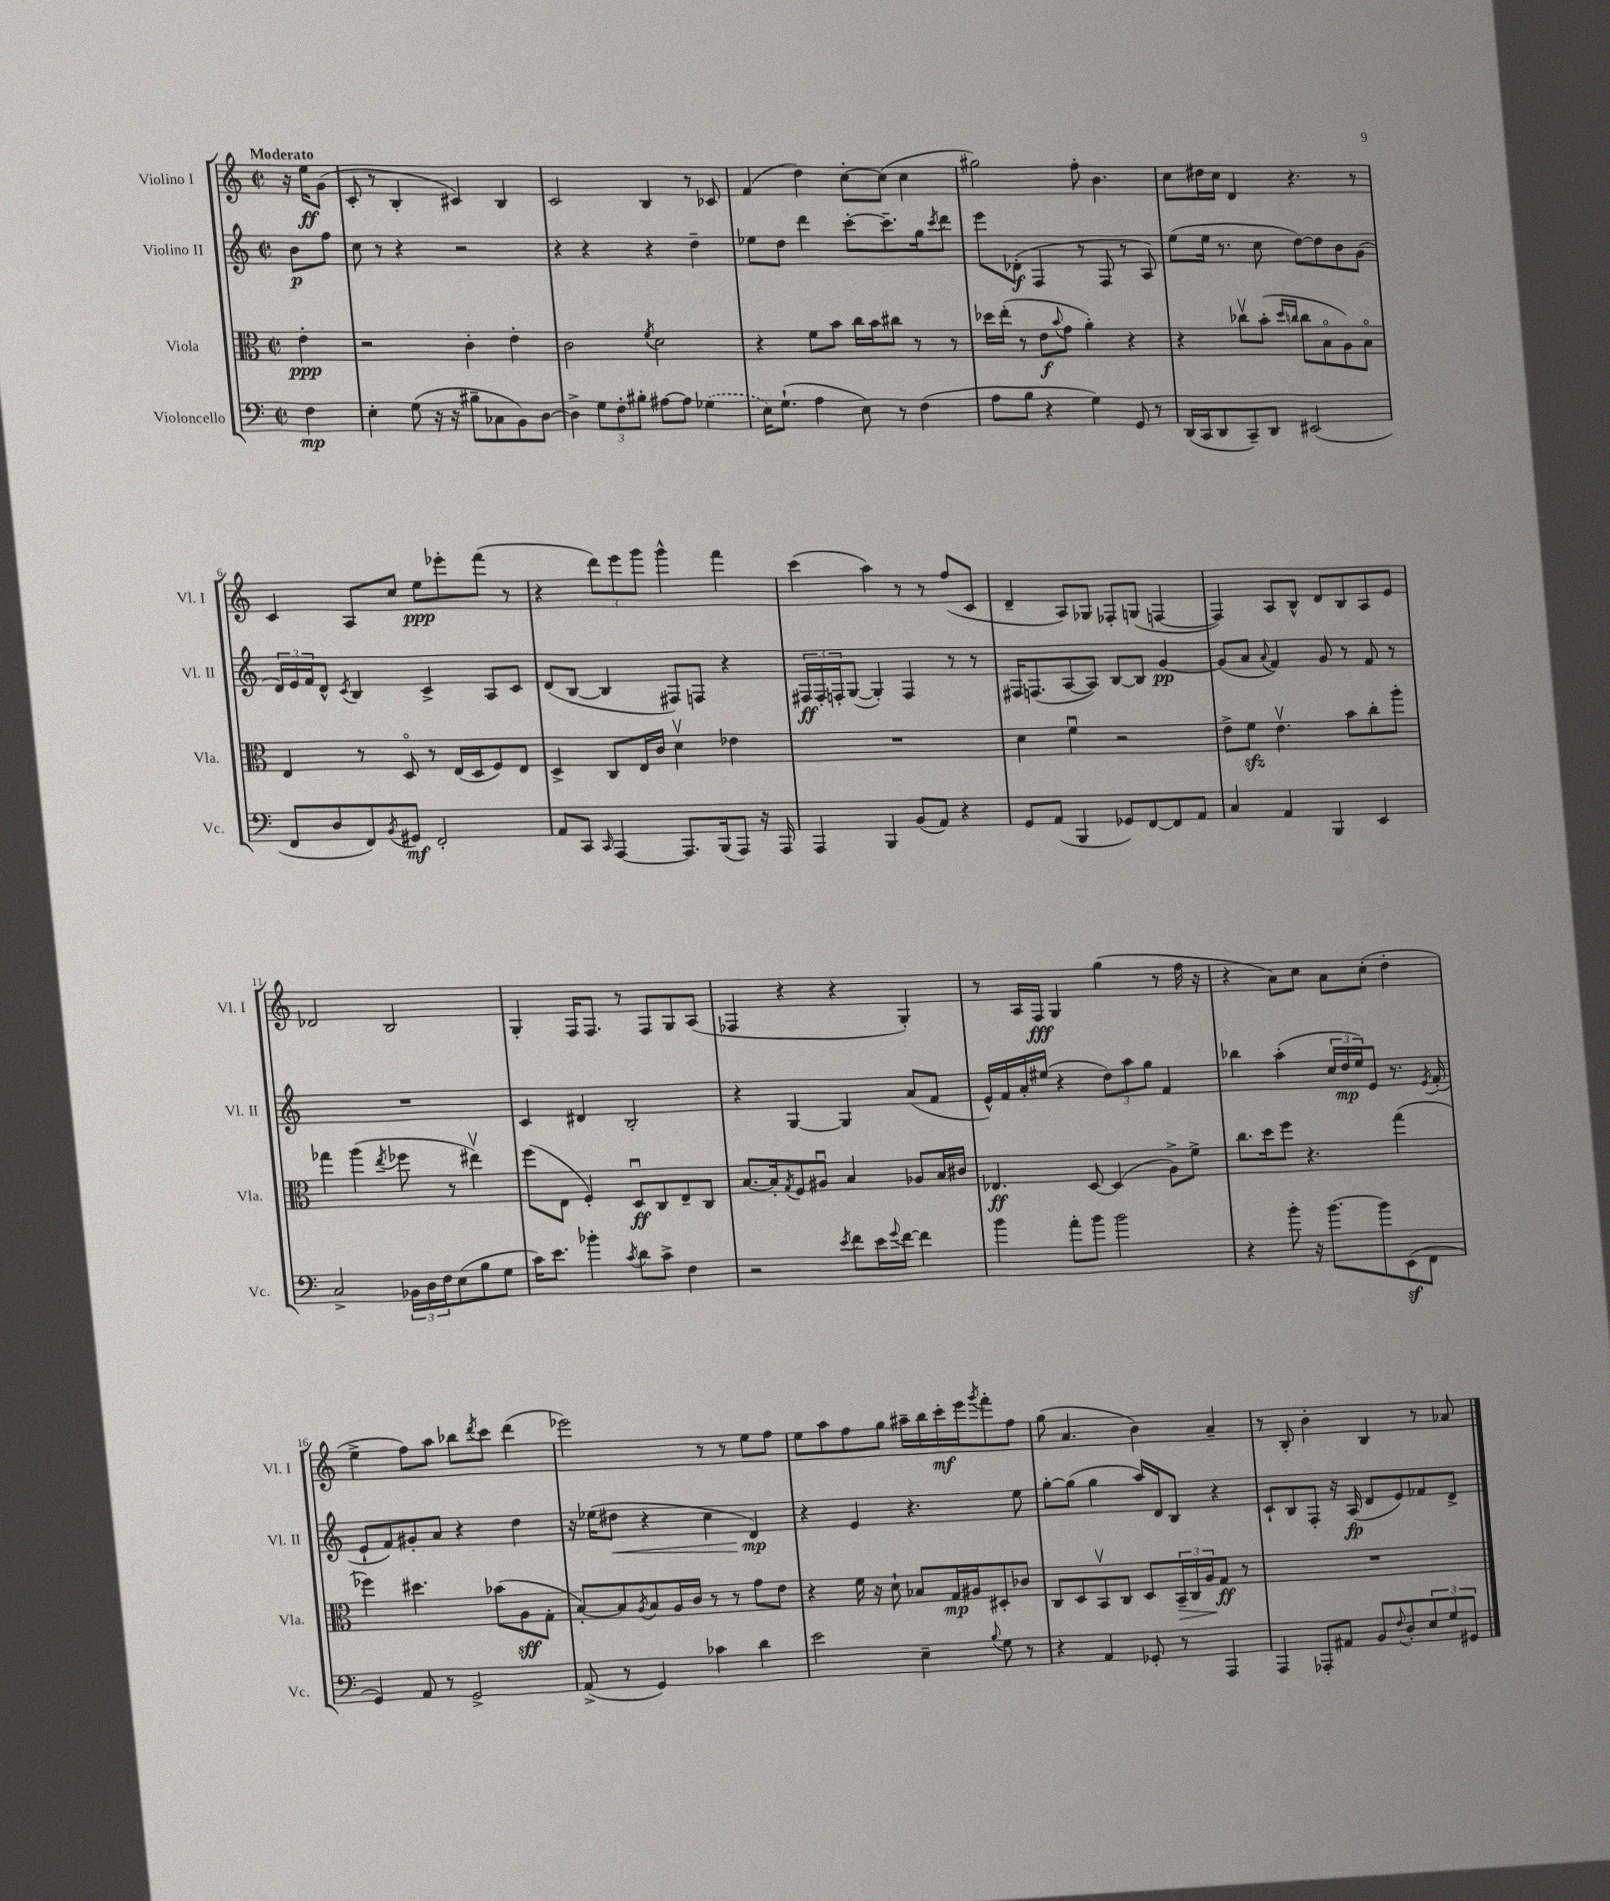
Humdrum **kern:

**kern	**dynam	**kern	**dynam	**kern	**dynam	**kern	**dynam
*part4	*part4	*part3	*part3	*part2	*part2	*part1	*part1
*staff4	*staff4	*staff3	*staff3	*staff2	*staff2	*staff1	*staff1
*I"Violoncello	*	*I"Viola	*	*I"Violino II	*	*I"Violino I	*
*I'Vc.	*	*I'Vla.	*	*I'Vl. II	*	*I'Vl. I	*
*clefF4	*	*clefC3	*	*clefG2	*	*clefG2	*
*k[]	*	*k[]	*	*k[]	*	*k[]	*
*M2/2	*	*M2/2	*	*M2/2	*	*M2/2	*
*met(c|)	*	*met(c|)	*	*met(c|)	*	*met(c|)	*
=	=	=	=	=	=	=	=
!	!	!	!	!	!	!LO:TX:a:B:t=Moderato	!
4F\	mp	4e'\	ppp	8b\L	p	16r	.
.	.	.	.	.	.	16ee\KL	ff
.	.	.	.	8ff\J	.	(8g\J	.
=1	=1	=1	=1	=1	=1	=1	=1
4E'\	.	2r	.	8cc\	.	8c'/	.
.	.	.	.	8r	.	8r	.
(8G\	.	.	.	4r	.	4B'/	.
16r	.	.	.	.	.	.	.
16r	.	.	.	.	.	.	.
8B#X~\L	.	4c'\	.	2r	.	4c#X/)	.
8C-X\	.	.	.	.	.	.	.
8BB\)	.	4e'\	.	.	.	4B/	.
[8D\J	.	.	.	.	.	.	.
=2	=2	=2	=2	=2	=2	=2	=2
4D^\]	.	2c\	.	4r	.	2c/	.
12G\L	.	.	.	4r	.	.	.
12F'\	.	.	.	.	.	.	.
12B#X'\J	.	.	.	.	.	.	.
.	.	8qf/	.	.	.	.	.
[8A#X\L	.	2d\	.	4r	.	4B/	.
8A#\J]	.	.	.	.	.	.	.
(4G-X\	.	.	.	4dd~\	.	8r	.
.	.	.	.	.	.	8c-X/	.
=3	=3	=3	=3	=3	=3	=3	=3
16E\KL)	.	4r	.	8ee-X\L	.	(4f/	.
(8.G`\J	.	.	.	.	.	.	.
.	.	.	.	8dd\J	.	.	.
4A\	.	8f\L	.	4ddd\	.	4dd\)	.
.	.	8b\J	.	.	.	.	.
8E\)	.	16cc\LL	.	[8ccc'\L	.	[8cc'\L	.
.	.	16b\J	.	.	.	.	.
8r	.	8cc#X\J	.	8.ccc~\]	.	(8cc\J]	.
(4F\	.	8r	.	.	.	4cc\	.
.	.	.	.	16gg\k	.	.	.
.	.	.	.	8qccc/	.	.	.
.	.	8r	.	8ddd\J	.	.	.
=4	=4	=4	=4	=4	=4	=4	=4
8A\L	.	16dd-X\LL	.	8eee\L	.	2gg#X\)	.
.	.	(16ee'\JJ	.	.	.	.	.
8B\J	.	8r	.	(8d-X'\J	f	.	.
4r	.	8e\L	f	4F/	.	.	.
.	.	8qqb/	.	.	.	.	.
.	.	8g\J	.	.	.	.	.
4G\)	.	4a'\)	.	8r	.	8ff'\	.
.	.	.	.	8F/	.	4.b\	.
8GG/	.	4r	.	8r	.	.	.
8r	.	.	.	8A/)	.	.	.
=5	=5	=5	=5	=5	=5	=5	=5
(16DD/LL	.	4r	.	(8ee\L	.	8cc\L	.
16CC/J	.	.	.	.	.	.	.
8DD/	.	.	.	16ee\Jk	.	16dd#X\L	.
.	.	.	.	8.r	.	16cc\JJ	.
8CC~/)	.	8cc-Xv\L	.	.	.	4d/	.
8DD/J	.	(8b'\J	.	8cc\	.	.	.
.	.	16qqdd/LL	.	.	.	.	.
.	.	16qqccn/JJ	.	.	.	.	.
(2EE#X/	.	8cc\L	.	[8dd\L)	.	4.r	.
.	.	8B\	.	8dd\]	.	.	.
.	.	8A\)	.	8b\	.	.	.
.	.	8B\J	.	(8g\J	.	8r	.
!!LO:LB:g=z
=6	=6	=6	=6	=6	=6	=6	=6
8FF/L	.	4E/	.	24d/LL)	.	4c/	.
.	.	.	.	24e/	.	.	.
.	.	.	.	24f/J	.	.	.
8D/	.	.	.	8d^^/J	.	.	.
.	.	.	.	8qc/	.	.	.
8FF/)	.	8r	.	4B/	.	8A/L	.
8qBB/	.	.	.	.	.	.	.
8GG#X/J	mf	8D/	.	.	.	8cc/J	.
2FF'/	.	8r	.	4c^/	.	8ee\L	ppp
.	.	(16E/LL	.	.	.	8eee-X'\	.
.	.	16D/J	.	.	.	.	.
.	.	8F/)	.	8A/L	.	(8fff\J	.
.	.	8E/J	.	8c/J	.	8r	.
=7	=7	=7	=7	=7	=7	=7	=7
8AA/L	.	4D^/	.	(8d/L	.	4r	.
8CC/J	.	.	.	[8B/J	.	.	.
16qqCC/	.	.	.	.	.	.	.
[4AAA/	.	8C/L	.	4B/]	.	12ddd\L)	.
.	.	.	.	.	.	12eee\	.
.	.	16E/L	.	.	.	.	.
.	.	.	.	.	.	12ggg\J	.
.	.	16c/JJ	.	.	.	.	.
8.AAA/L]	.	4dv\	.	8F#X/L)	.	4ggg^^\	.
.	.	.	.	8Fn/J	.	.	.
(16BBB/k	.	.	.	.	.	.	.
8AAA/J)	.	4e-X\	.	4r	.	4fff\	.
16r	.	.	.	.	.	.	.
16AAA/	.	.	.	.	.	.	.
=8	=8	=8	=8	=8	=8	=8	=8
4AAA/	.	1r	.	24F#X/LL	ff	(4ccc\	.
.	.	.	.	24F#'/	.	.	.
.	.	.	.	24Fn'/J	.	.	.
.	.	.	.	([8G/J	.	.	.
4BBB/	.	.	.	4G'/])	.	4aa\)	.
(8BB/L	.	.	.	4F/	.	8r	.
8AA/J)	.	.	.	.	.	8r	.
4r	.	.	.	8r	.	(8ff/L	.
.	.	.	.	8r	.	8c/J	.
=9	=9	=9	=9	=9	=9	=9	=9
8GG/L	.	4d\	.	16F#X/KL	.	4d~/	.
.	.	.	.	(8.Fn/	.	.	.
(8AA/J	.	.	.	.	.	.	.
4BBB/	.	4fu\	.	[8A/	.	8A/L)	.
.	.	.	.	8A/J])	.	8G-X/J	.
8GG-X/L)	.	2r	.	[8B/L	.	8F-X'/L	.
[8FF/	.	.	.	8B/J]	.	(8Gn/J	.
8FF/]	.	.	.	[4g/	pp	[4Fn/	.
8AA/J	.	.	.	.	.	.	.
=10	=10	=10	=10	=10	=10	=10	=10
4C/	.	8e^\L	.	(8g/L]	.	4F/])	.
.	.	8fzz\J	.	8a/J	.	.	.
.	.	.	.	8qqa/	.	.	.
4AA/	.	4.ev\	.	4f/)	.	8A/L	.
.	.	.	.	.	.	8B^^/J	.
4BBB/	.	.	.	8g/	.	8d/L	.
.	.	8b\L	.	8r	.	8B/	.
4EE/	.	8cc'\	.	8f/	.	8A/	.
.	.	8aa'\J	.	8r	.	8e/J	.
!!LO:LB:g=z
=11	=11	=11	=11	=11	=11	=11	=11
2C^/	.	4gg-X\	.	1r	.	2d-X/	.
.	.	(4aa\	.	.	.	.	.
.	.	8qee/	.	.	.	.	.
24BB-X\LL	.	8ff-X\	.	.	.	2B/	.
24D\	.	.	.	.	.	.	.
24F\J	.	.	.	.	.	.	.
(8E\	.	8r	.	.	.	.	.
8B\	.	4ee#Xv\)	.	.	.	.	.
8G\J	.	.	.	.	.	.	.
=12	=12	=12	=12	=12	=12	=12	=12
16c\KL)	.	(8ff\L	.	4c/	.	4G'/	.
8.e\J	.	.	.	.	.	.	.
.	.	8E\J	.	.	.	.	.
4b-X'\	.	4F'/)	.	4d#X/	.	16F/KL	.
.	.	.	.	.	.	8.F/J	.
8qc/	.	.	.	.	.	.	.
8d\L	.	8Du/L	ff	2B'/	.	8r	.
8c^\J	.	8C/	.	.	.	8F/L	.
4F\	.	8E~/	.	.	.	8G/	.
.	.	8C/J	.	.	.	(8A/J	.
=13	=13	=13	=13	=13	=13	=13	=13
2r	.	[8.B/L	.	4r	.	4F-X/	.
.	.	16B'/k]	.	.	.	.	.
.	.	8qG/	.	.	.	.	.
.	.	8F/	.	[4G/	.	4r	.
.	.	8A#Xu/J	.	.	.	.	.
8qe/	.	.	.	.	.	.	.
8f\L	.	4B/	.	4G/]	.	4r	.
16e\L	.	.	.	.	.	.	.
8qqg/	.	.	.	.	.	.	.
[16f\JJ	.	.	.	.	.	.	.
4f\]	.	8A-X/L	.	(8a/L	.	4G'/)	.
.	.	16B/L	.	8f/J	.	.	.
.	.	16c#X/JJ	.	.	.	.	.
=14	=14	=14	=14	=14	=14	=14	=14
4b\	.	4.E-X/	ff	16e^^/LL)	.	8r	.
.	.	.	.	16f/	.	.	.
.	.	.	.	16a'/	.	16A/LL	.
.	.	.	.	(16ee#X/JJ	.	16F/JJ	fff
8a'\L	.	.	.	4r	.	4G/	.
8b\J	.	[8D/	.	.	.	.	.
2b\	.	(4D/]	.	12dd\L)	.	(4gg\	.
.	.	.	.	12aa\	.	.	.
.	.	.	.	12gg\J	.	.	.
.	.	8A^\L)	.	4f/	.	8r	.
.	.	8f^\J	.	.	.	16ff\	.
.	.	.	.	.	.	16r	.
=15	=15	=15	=15	=15	=15	=15	=15
4r	.	8.cc\L	.	4bb-X\	.	4r	.
.	.	16dd\k	.	.	.	.	.
8b'\	.	8ff\J	.	(4aa'\	.	8a\L)	.
16r	.	4.r	.	.	.	8cc\J	.
[8.b\L	.	.	.	.	.	.	.
.	.	.	.	24cc/LL	.	8a\L	.
.	.	.	.	24dd/	mp	.	.
.	.	.	.	24ee/J)	.	.	.
8b\]	.	.	.	8e/J	.	(8cc'\J	.
(8EEz\	.	(4gg\	.	8.r	.	4dd'\	.
8FF\J	.	.	.	.	.	.	.
.	.	.	.	8qe/	.	.	.
.	.	.	.	(16f'/	.	.	.
!!LO:LB:g=z
=16	=16	=16	=16	=16	=16	=16	=16
4GG/)	.	4ff-X\)	.	8e`/L	.	4ee^\	.
.	.	.	.	8f/)	.	.	.
8AA/	.	4.dd#X\	.	8g#X'/	.	8ff\L)	.
8r	.	.	.	8a/J	.	8aa\J	.
2GG^/	.	.	.	4r	.	8bb-X\L	.
.	.	.	.	.	.	8qddd/	.
.	.	(8b-X\L	.	.	.	8ccc\J	.
.	.	8A\	sff	4dd\	.	(4ddd\	.
.	.	8G'\J	.	.	.	.	.
=17	=17	=17	=17	=17	=17	=17	=17
(8AA^/	.	[8B'/L)	.	16r	.	2eee-X\)	.
.	.	.	.	(16ee-X\KL	.	.	.
!	!	!	!	!	!LO:HP:b	!	!
8r	.	8B/]	.	8dd#X\J	<	.	.
.	.	8qA/	.	.	.	.	.
4GG/)	.	8B/	.	4r	.	.	.
.	.	16A/L	.	.	.	.	.
.	.	16c/JJ	.	.	.	.	.
4c-X\	.	8r	.	4cc\	.	8r	.
.	.	8r	.	.	.	8r	.
4d\	.	8g\L	.	4d/)	mp	8ee\L	.
.	.	8e\J	.	.	.	8ff\J	.
.	.	.	.	.	[	.	.
=18	=18	=18	=18	=18	=18	=18	=18
2e\	.	4r	.	4r	.	8ee\L	.
.	.	.	.	.	.	8aa\	.
.	.	16f\	.	4e/	.	8ff\	.
.	.	16r	.	.	.	.	.
.	.	8d`\	.	.	.	8gg\J	.
4E~\	.	8B-X/L	.	4.r	.	16aa#X~\LL	.
.	.	.	.	.	.	16bb\	.
.	.	16G/L	mp	.	.	16ccc'\	mf
.	.	16A#X/J	.	.	.	16eee\J	.
8qqB/	.	.	.	.	.	8qggg/	.
8G\	.	8D#X'/	.	.	.	8fff'\	.
8r	.	8c-X/J	.	8ee\	.	8ff\J	.
=19	=19	=19	=19	=19	=19	=19	=19
4r	.	8C/L	.	[8gg'\L	.	(8gg\	.
.	.	8D/	.	(8gg\J]	.	4.a/	.
4AA/	.	8BBv/	.	4gg\	.	.	.
.	.	8C/J	.	.	.	.	.
8GG-X'/	.	8D/L	.	16aa/LL)	.	4b\)	.
.	.	.	.	16d/J	.	.	.
!	!	!	!LO:HP:b	!	!	!	!
8r	.	24BB~/L	>	8B/J	.	.	.
.	.	24C/	.	.	.	.	.
.	.	24A/J	.	.	.	.	.
4AAA/	.	8G/J	] ff	4r	.	4a~/	.
.	.	8r	.	.	.	.	.
=20	=20	=20	=20	=20	=20	=20	=20
4AAA/	.	1r	.	8c`/L	.	8r	.
.	.	.	.	8B/	.	8B'/	.
8AAA-X'/L	.	.	.	8F'/J	.	4b'\	.
8AA#X/J	.	.	.	16r	.	.	.
.	.	.	.	(16A/	fp	.	.
8BB/L	.	.	.	8d/L	.	4B/	.
8qqF/	.	.	.	.	.	.	.
8D'/	.	.	.	8e/)	.	.	.
12E/	.	.	.	8f-X/	.	8r	.
12G/	.	.	.	.	.	.	.
.	.	.	.	8d^/J	.	8a-X/	.
12GG#X/J	.	.	.	.	.	.	.
==	==	==	==	==	==	==	==
*-	*-	*-	*-	*-	*-	*-	*-
